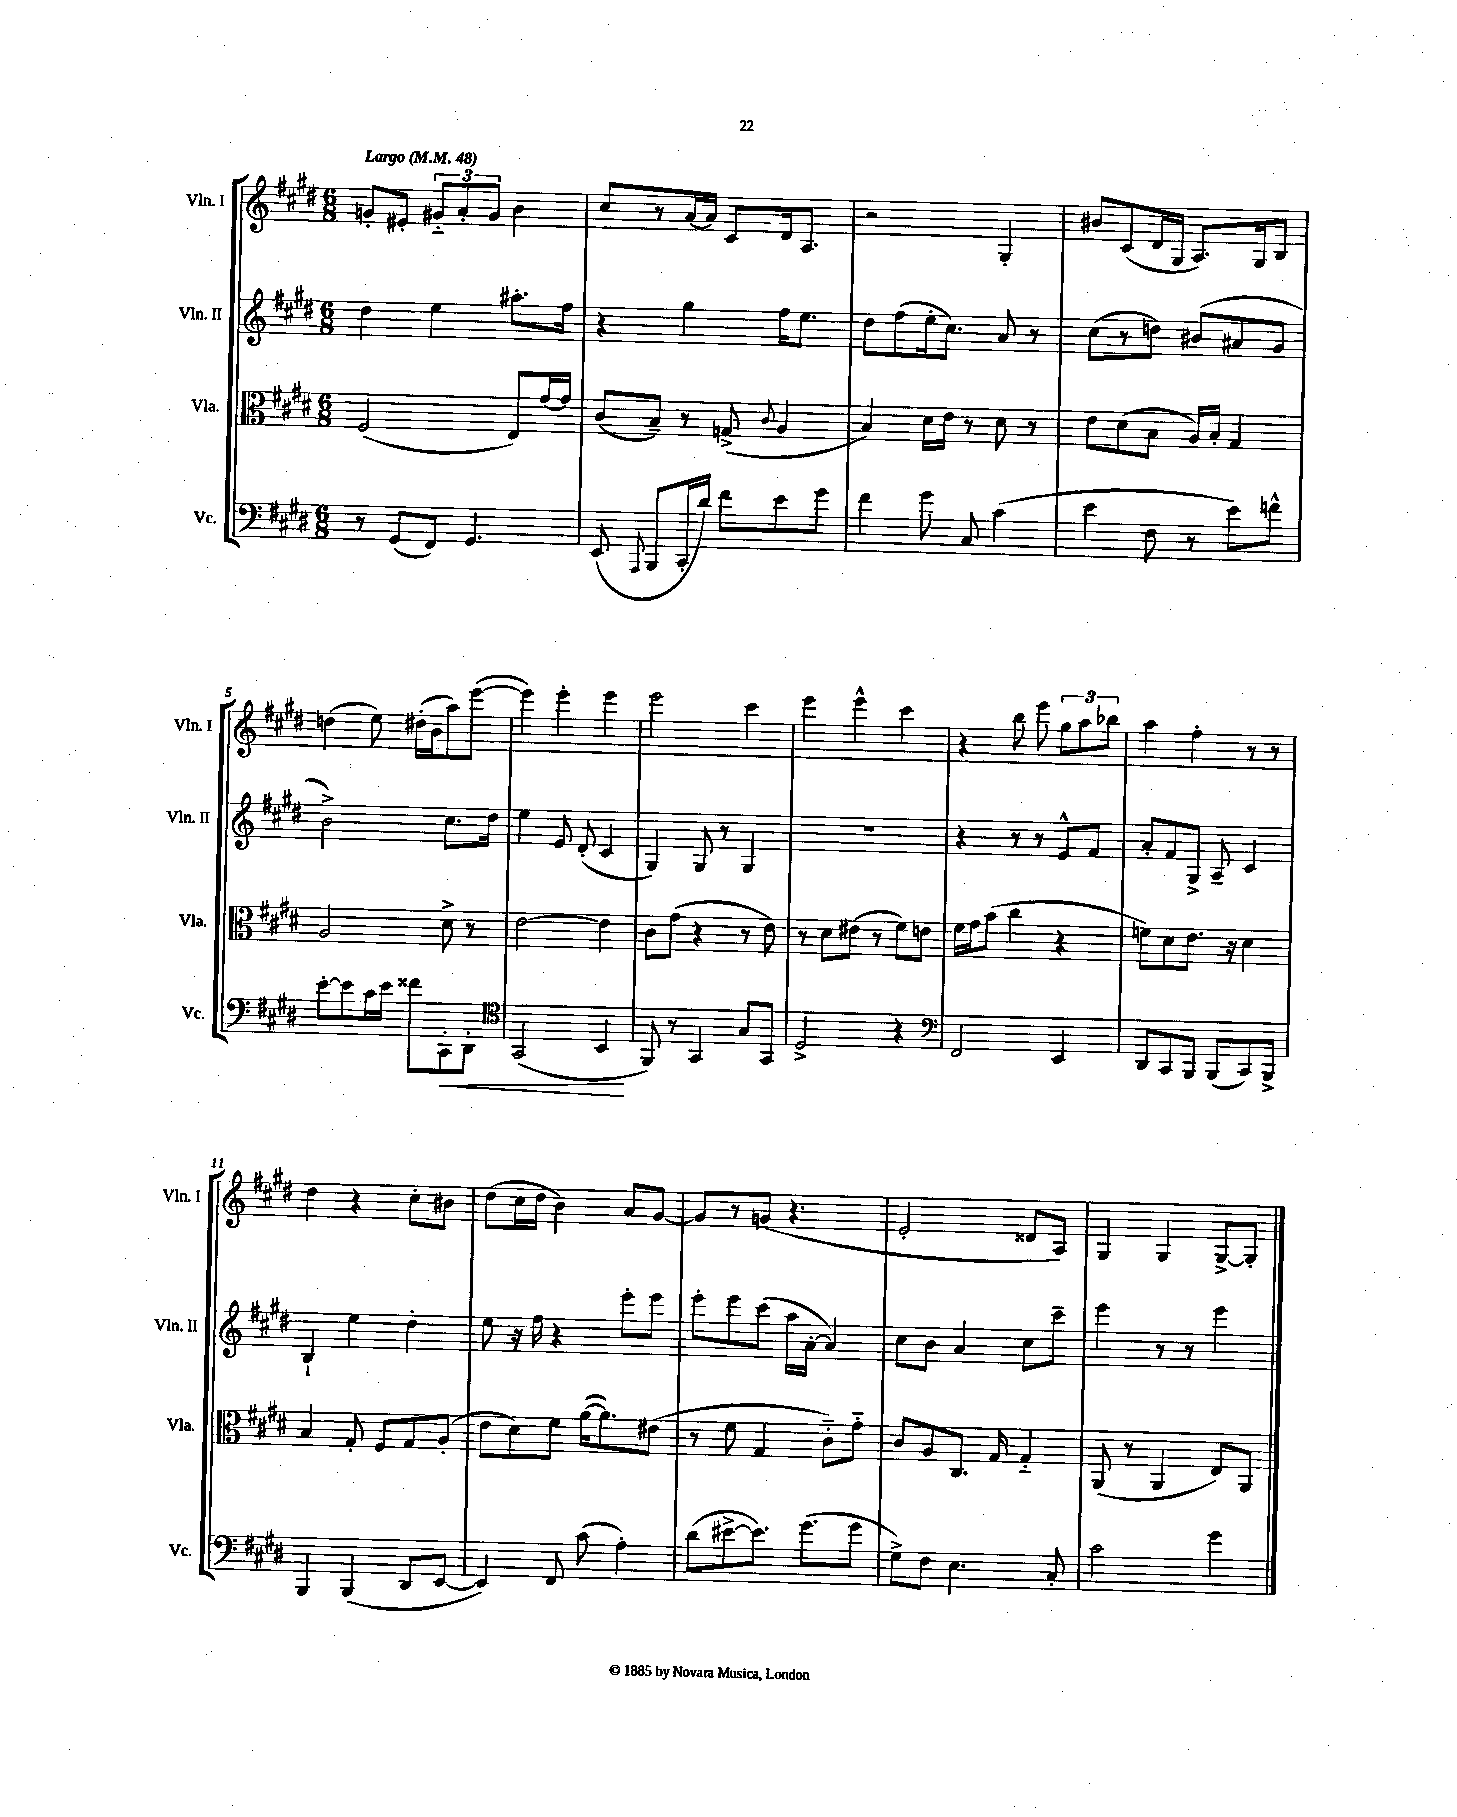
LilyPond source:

<<
\new StaffGroup <<
\new Staff = "s0" \with { instrumentName = "Vln. I" shortInstrumentName = "Vln. I" } {
    \clef treble \key e \major \numericTimeSignature \time 6/8 \tempo "Largo" 4 = 48
    \autoBeamOff g'8[-. eis'8]-. \tuplet 3/2 { gis'8[-_ a'8-. gis'8] } b'4 |
    cis''8[ r8 a'16~ a'16] cis'8[ dis'16 a8.] |
    r2 gis4-. |
    bis'8[ cis'8( dis'16 gis16] a8.[) gis16 b8] |
    d''4( e''8) dis''16[-.( b'16 a''8) e'''8]~( |
    e'''4) e'''4-. e'''4 |
    e'''2 cis'''4 |
    e'''4 e'''4-^ cis'''4 |
    r4 b''8 e'''8 \tuplet 3/2 { gis''8[ a''8 bes''8] } |
    a''4 fis''4-. r8 r8 |
    dis''4 r4 cis''8[-. bis'8] |
    dis''8[( cis''16 dis''16] b'4) a'8[ gis'8]~ |
    gis'8[ r8 g'8]( r4. |
    e'2-. disis'8[ a8]) |
    gis4 gis4 gis8[~-> gis8]-. \bar "|." |
}
\new Staff = "s1" \with { instrumentName = "Vln. II" shortInstrumentName = "Vln. II" } {
    \clef treble \key e \major \numericTimeSignature \time 6/8
    \autoBeamOff dis''4 e''4 ais''8.[-. fis''16] |
    r4 gis''4 fis''16[ e''8.] |
    dis''8[ fis''8( e''16-. cis''8.]) a'8 r8 |
    cis''8[( r8 d''8]) bis'8[( ais'8 gis'8] |
    b'2->) cis''8.[ dis''16] |
    e''4 e'8 dis'8-.( cis'4 |
    gis4) gis8 r8 gis4 |
    R2. |
    r4 r8 r8 e'8[-^ fis'8] |
    a'8[-. fis'8 gis8]-> a8-- cis'4 |
    b4-! e''4 dis''4-. |
    e''8 r16 fis''16 r4 e'''8[-. e'''8] |
    e'''8[-. e'''8 cis'''8]( a''16[ a'16]~-. a'4) |
    cis''8[ b'8] a'4 cis''8[ cis'''8]-- |
    e'''4 r8 r8 e'''4 \bar "|." |
}
\new Staff = "s2" \with { instrumentName = "Vla." shortInstrumentName = "Vla." } {
    \clef alto \key e \major \numericTimeSignature \time 6/8
    \autoBeamOff fis2( e8[) gis'16~ gis'16] |
    cis'8[( b8]--) r8 g8->( \appoggiatura { cis'8 } a4 |
    b4) dis'16[ e'16] r8 dis'8 r8 |
    e'8[ dis'8( b8] a16[) b16]-. gis4 |
    a2 dis'8-> r8 |
    e'2~ e'4 |
    cis'8[ gis'8]( r4 r8 e'8) |
    r8 dis'8[ eis'8]( r8 fis'8[) e'8] |
    fis'16[ gis'16 b'8]( cis''4 r4 |
    f'8[) dis'8 e'8.] r16 dis'4 |
    b4 gis8-. fis8[ gis8 a8]-.( |
    e'8[ dis'8) fis'8] a'16[~( a'8.) eis'8]( |
    r8 fis'8 gis4 cis'8[-_) gis'8]-_ |
    cis'8[ a8 cis8.] gis16 gis4-_ |
    a,8( r8 a,4 e8[) a,8] \bar "|." |
}
\new Staff = "s3" \with { instrumentName = "Vc." shortInstrumentName = "Vc." } {
    \clef bass \key e \major \numericTimeSignature \time 6/8
    \autoBeamOff r8 gis,8[( fis,8]) gis,4. |
    e,8( \appoggiatura { a,,8 } b,,8[ cis,16-. dis'16]) fis'8[ e'8 gis'8] |
    fis'4 gis'8 cis8 cis'4( |
    e'4 fis8 r8 e'8[) f'8]-^ |
    e'8[~-. e'8 cis'16 e'16] fisis'8[ cis,8-.\< dis,8]-. |
    \clef tenor gis,2( b,4\! |
    fis,8) r8 gis,4 gis8[ gis,8] |
    dis2-> r4 |
    \clef bass fis,2 e,4 |
    dis,8[ cis,8 b,,8] b,,8[( cis,8) b,,8]-> |
    b,,4 b,,4( dis,8[ e,8]~ |
    e,4) fis,8 cis'8( a4-.) |
    dis'8[( eis'8~-> eis'8.]) gis'8.[( gis'8] |
    gis8[->) fis8] e4. cis8-. |
    cis'2 gis'4 \bar "|." |
}
>>
>>
